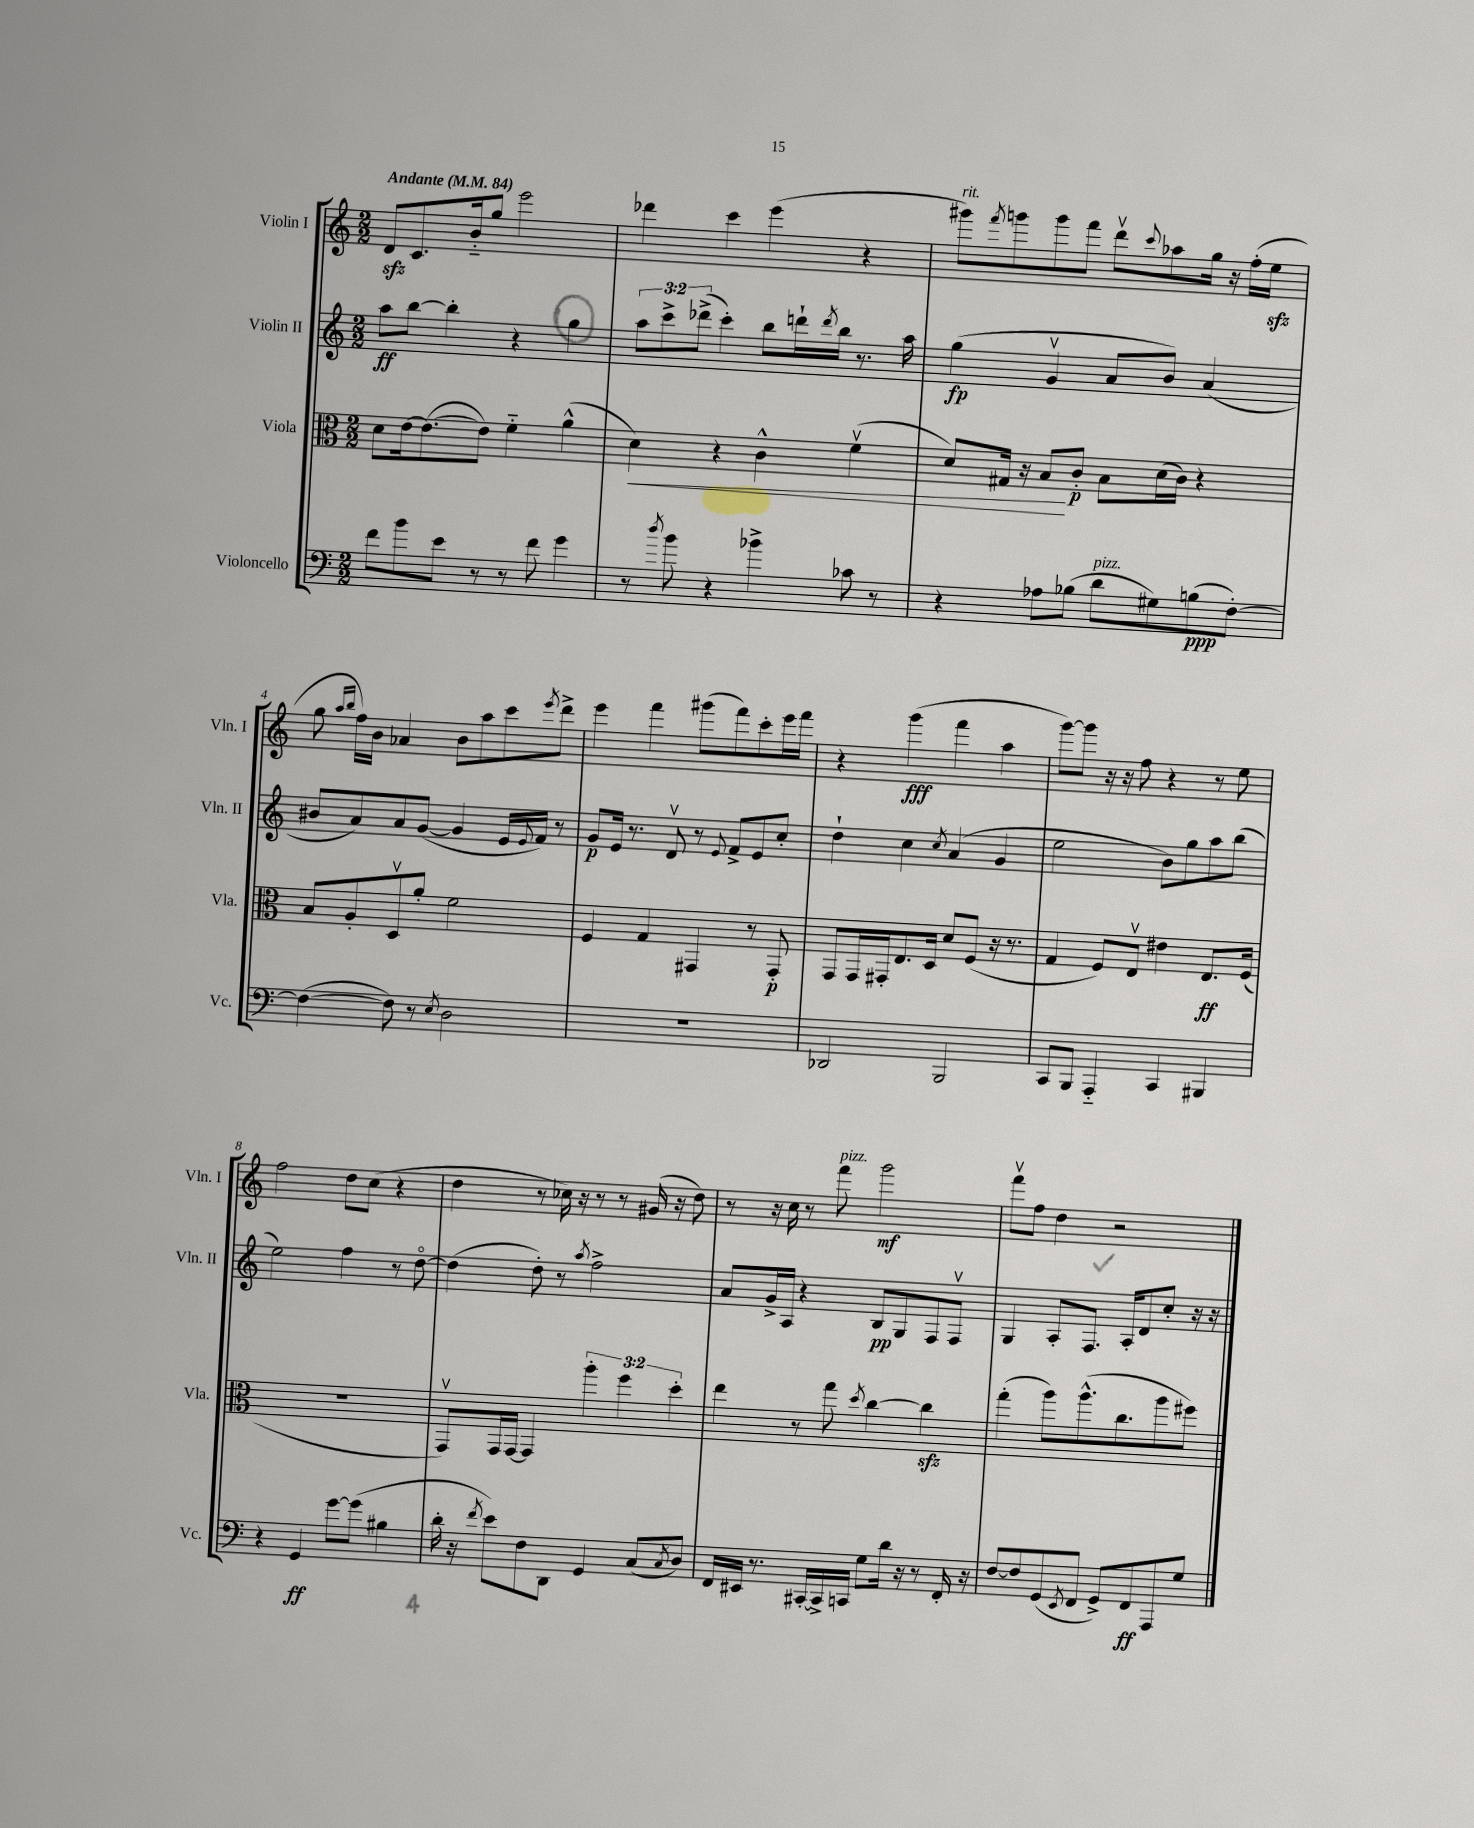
<<
\new StaffGroup <<
\new Staff = "s0" \with { instrumentName = "Violin I" shortInstrumentName = "Vln. I" } {
    \clef treble \key c \major \numericTimeSignature \time 2/2 \tempo "Andante" 4 = 84
    d'8\sfz c'8. b'16-_ g''8 e'''2 |
    des'''4 c'''4 e'''4( r4 |
    gis'''8^\markup { \italic "rit." }) \acciaccatura { f'''8 } g'''8 g'''8 f'''8 d'''8\upbow \appoggiatura { c'''8 } aes''8 g''16 r16 f''16-.( e''16\sfz |
    g''8 \grace { a''16 b''16 } f''16) b'16 aes'4 b'8 a''8 c'''8 \acciaccatura { e'''8 } d'''8-> |
    e'''4 f'''4 gis'''8( f'''8) c'''8-. e'''16 f'''16 |
    r4 g'''4\fff( f'''4 a''4 |
    g'''8~) g'''8 r16 r16 f''8 r4 r8 e''8 |
    f''2 d''8 c''8( r4 |
    d''4 r8 ces''16) r16 r8 r8 gis'16( r16 d''8) |
    r8 r16 c''16 r8 f'''8^\markup { \italic "pizz." } g'''2\mf |
    f'''8\upbow f''8 d''4 r2 \bar "|." |
}
\new Staff = "s1" \with { instrumentName = "Violin II" shortInstrumentName = "Vln. II" } {
    \clef treble \key c \major \numericTimeSignature \time 2/2 \override Staff.TupletNumber.text = #tuplet-number::calc-fraction-text
    a''8\ff b''8~ b''4-. r4 g''4 |
    \tuplet 3/2 { a''8 c'''8-> des'''8->( } c'''4-.) b''8 d'''16-! \acciaccatura { d'''8 } b''16 r8. a''16 |
    g''4\fp( g'4\upbow a'8 b'8) a'4( |
    bis'8 a'8) a'8 g'8~( g'4 e'16 \appoggiatura { e'8 } f'16) r8 |
    g'8\p e'16 r8. d'8\upbow r8 \appoggiatura { e'8 } f'8-> e'8 c''8-. |
    d''4-! c''4 \acciaccatura { c''8 } a'4( g'4 |
    e''2 b'8) g''8 a''8 b''8( |
    e''2) f''4 r8 d''8~\flageolet |
    d''4( d''8-.) r8 \acciaccatura { a''8 } f''2-> |
    a'8 g'16-> a16 r4 b8\pp g8 f8 f8\upbow |
    g4 a8-. f8. a16-. d'8 c''8-. r16 r16 \bar "|." |
}
\new Staff = "s2" \with { instrumentName = "Viola" shortInstrumentName = "Vla." } {
    \clef alto \key c \major \numericTimeSignature \time 2/2 \override Staff.TupletNumber.text = #tuplet-number::calc-fraction-text
    d'8 e'16~ e'8.~( e'8) f'4-_ a'4-^( |
    d'4\<) r4 c'4-^ f'4\upbow( |
    d'8) gis16 r16 b8\! c'8-.\p b8 d'16( c'16) r4 |
    b8 a8-. d8\upbow a'8-. f'2 |
    f4 g4 gis,4 r8 gis,8-.\p |
    g,8 g,16 gis,16-. e8. d16 d'8 f8( r16 r8. |
    g4 f8) e8\upbow eis'4 e8.\ff f16( |
    R1 |
    g,8\upbow) g,16 g,16~ g,4 \tuplet 3/2 { a''4-. f''4 d''4-. } |
    e''4 r8 g''8 \acciaccatura { d''8 } c''4~ c''4\sfz |
    g''4-.( a''8) a''8.-^( c''8. a''8 fis''8) \bar "|." |
}
\new Staff = "s3" \with { instrumentName = "Violoncello" shortInstrumentName = "Vc." } {
    \clef bass \key c \major \numericTimeSignature \time 2/2
    f'8 b'8 e'8 r8 r8 f'8 g'4 |
    r8 \acciaccatura { d''8 } b'8 r4 bes'4-> ces'8 r8 |
    r4 aes8 bes8( d'8^\markup { \italic "pizz." } gis8) b8\ppp( f8~-.) |
    f4~( f8) r8 \acciaccatura { e8 } d2 |
    R1 |
    des,2 b,,2 |
    c,8 b,,8 a,,4-_ c,4 bis,,4 |
    r4 g,4\ff g'8~ g'8( bis4 |
    d'16-. r16 \acciaccatura { f'8 } e'8) f8 d,8 g,4 c8( \acciaccatura { c8 } d8) |
    f,16 eis,16 r8. cis,16~-. cis,16-> c,16 g8 d'16 r16 r8 f,16-. r16 |
    f8~ f8 g,8( \acciaccatura { e,8 } f,8 g,8->) f,8\ff a,,8 g8 \bar "|." |
}
>>
>>
